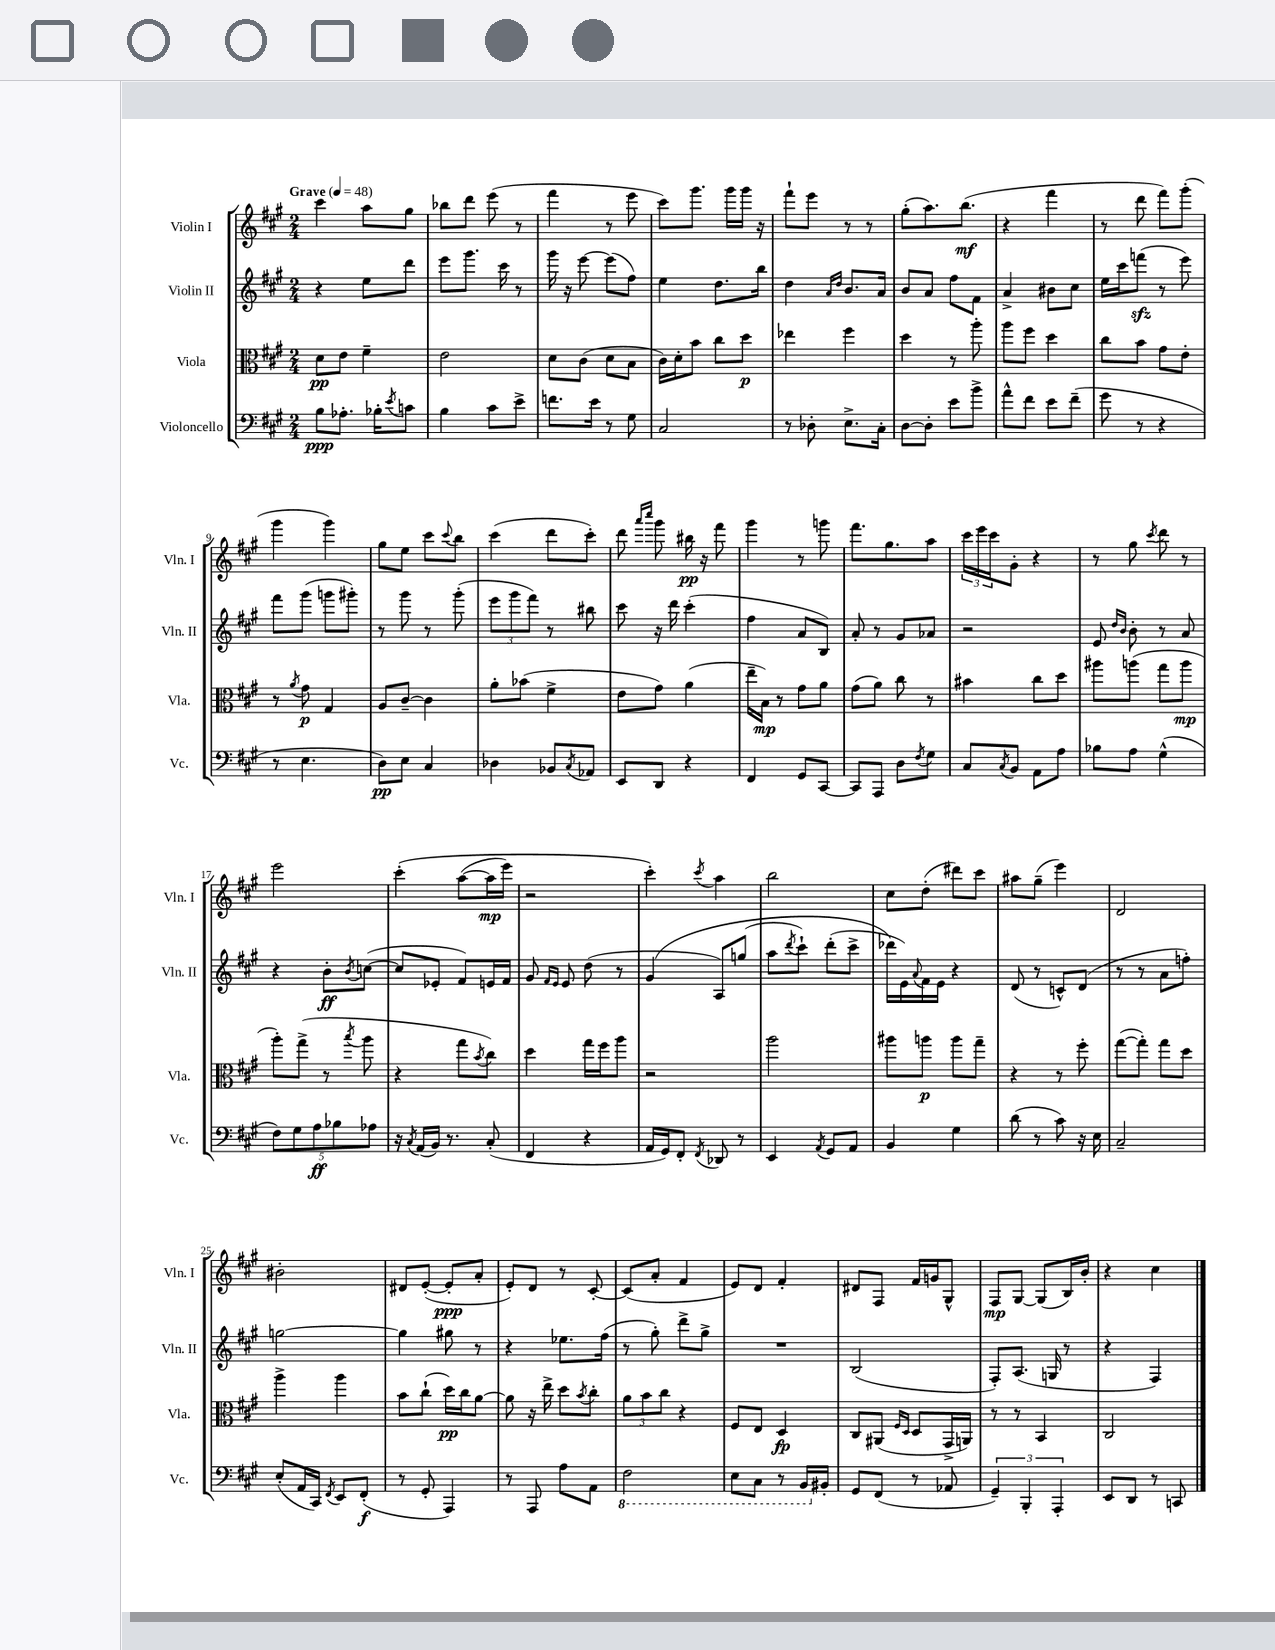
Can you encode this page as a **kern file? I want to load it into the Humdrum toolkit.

**kern	**kern	**kern	**kern
*staff4	*staff3	*staff2	*staff1
*clefF4	*clefC3	*clefG2	*clefG2
*k[f#c#g#]	*k[f#c#g#]	*k[f#c#g#]	*k[f#c#g#]
*M2/4	*M2/4	*M2/4	*M2/4
*MM48	*MM48	*MM48	*MM48
8B\L	8d\L	4r	4ccc#\
8.A-'\J	8e\J	.	.
.	4f#~\	8ee\L	8aa\L
16B-'\LK	.	.	.
8qe/	.	.	.
8c\J	.	8ddd\J	8gg#\J
=	=	=	=
4B\	2e\	8eee\L	8bb-\L
.	.	8.ggg#\J	8ddd\J
8c#\L	.	.	(8eee\
.	.	16ccc#\	.
8e^\J	.	8r	8r
=	=	=	=
8.f\L	8d\L	16ggg#\	4fff#\
.	.	16r	.
.	(8c#\J	[8eee\	.
16e\Jk	.	.	.
8r	8d\L	(8eee\]L	8r
8G#\	8B\J	8ff#\J)	8eee\
=	=	=	=
2C#/	16c#\LL)	4ee\	8ccc#\L)
.	16d'\J	.	.
.	8b\J	.	8.ggg#\J
.	8cc#\L	8.dd\L	.
.	.	.	16ggg#\LL
.	8dd\J	.	16ggg#\JJ
.	.	16bb\Jk	16r
=	=	=	=
8r	4ee-\	4dd\	8fff#`\L
8D-'\	.	.	8eee\J
.	.	16qqa/LL	.
.	.	16qqdd/JJ	.
8.E^\L	4ff#\	8.b/L	8r
.	.	.	8r
16C#'\Jk	.	16a/Jk	.
=	=	=	=
[8D\L	4dd\	8b/L	(8gg#'\L
8D'\]J	.	8a/J	8.aa\)
8e\L	8r	8ff#\L	.
.	.	.	(8.bb\J
8b^\J	8aa'\	8f#\J	.
=	=	=	=
8a^^\L	8aa\L	4a^/	4r
8f#\J	8ff#\J	.	.
8e\L	4dd\	8b#\L	4fff#\
(8f#~\J	.	8cc#\J	.
=	=	=	=
8g#\	8cc#\L	16ee\LL	8r
.	.	16ccc#\J	.
8r	8b\J	(8fff\J	8ddd\
4r	8g#\L	8r	8fff#\L)
.	8e'\J	8eee\)	(8ggg#'\J
=	=	=	=
8r	8r	8fff#\L	4ggg#\
.	8qa/	.	.
4.E\	8g#\	(8ggg#\J	.
.	4G#/	8ggg\L	4ggg#\)
.	.	8ggg#'\J)	.
=	=	=	=
8D\L)	8A/L	8r	8gg#\L
8E\J	[8c#~/J	8ggg#\	8ee\J
4C#/	4c#\]	8r	8ccc#\L
.	.	.	8qqccc#/
.	.	(8ggg#'\	8bb\J
=	=	=	=
4D-\	8a'\L	12eee\L	(4ccc#\
.	.	12ggg#\	.
.	(8b-\J	.	.
.	.	12fff#\J)	.
8BB-/L	4f#^\	8r	8ddd\L
8qC#/	.	.	.
8AA-/J	.	8bb#\	8ccc#'\J)
=	=	=	=
8EE/L	8e\L	8ccc#\	8ddd\
.	.	.	16qqaaa/LL
.	.	.	16qqcccc#/JJ
8DD/J	8g#\J)	16r	8ggg#\
.	.	16ddd\	.
4r	(4a\	(4ccc#'\	16bb#\
.	.	.	16r
.	.	.	8fff#\
=	=	=	=
4FF#/	16ee~\LL	4ff#\	4ggg#\
.	16B\JJ)	.	.
.	8r	.	.
8GG#/L	8g#\L	8a/L	8r
[8CC#/J	8a\J	8B/J)	8ggg\
=	=	=	=
8CC#/]L	(8g#\L	8a'/	8.fff#\L
8AAA/J	8a\J)	8r	.
.	.	.	8.gg#\
8D\L	8cc#\	8g#/L	.
8qF#/	.	.	.
8G#\J	8r	8a-/J	8aa\J
=	=	=	=
8C#/L	4b#\	2r	24ccc#\LL
.	.	.	24eee\
.	.	.	24ccc#\J
8qC#/	.	.	.
8BB/J	.	.	8g#'\J
8AA\L	8cc#\L	.	4r
8A\J	8dd\J	.	.
=	=	=	=
8B-\L	8aa#\L	8e/	8r
.	.	16qqdd/LL	.
.	.	16qqb/JJ	.
8A\J	(8aa\J	8b'\	8gg#\
.	.	.	8qccc#/
(4G#^^\	8gg#\L	8r	8ddd\
.	8aa\J	8a/	8r
=	=	=	=
10F#\L)	8aa'\L)	4r	2eee\
10G#\	.	.	.
.	(8gg#^\J	.	.
10A\	.	.	.
.	8r	8b'\L	.
10B-\	.	.	.
.	8qbb/	8qb/	.
.	8aa\	([8cc\J	.
10A-\J	.	.	.
=	=	=	=
16r	4r	8cc/]L	&(4ccc#'\
8qC#/	.	.	.
(16AA/LL	.	.	.
16BB/JJ)	.	8e-'/J	.
8.r	.	.	.
.	8gg#\L	8f#/L)	([8aa\L
.	8qb/	.	.
(8C#'/	8cc#\J)	16e/L	16aa\]L
.	.	16f#/JJ	16eee\JJ)
=	=	=	=
4FF#/	4dd\	8g#/	2r
.	.	16qqf#/LL	.
.	.	16qqe/JJ	.
.	.	8e/	.
4r	16gg#\LL	(8dd\	.
.	16ff#\J	.	.
.	8aa\J	8r	.
=	=	=	=
16AA/LL	2r	&(4g#/	4ccc#'\&)
16GG#/J)	.	.	.
8FF#'/J	.	.	.
8qFF#/	.	.	8qccc#/
8DD-/	.	8A/L)	4aa\
8r	.	(8gg/J	.
=	=	=	=
4EE/	2aa\	8aa\L	2bb\
.	.	8qddd/	.
.	.	8ccc#`\J)	.
8qAA/	.	.	.
8GG#/L	.	(8ddd'\L	.
8AA/J	.	8ccc#^\J	.
=	=	=	=
4BB/	8aa#\L	16ddd-\LL&)	8cc#\L
.	.	16e\)	.
.	.	8qqa/	.
.	8aa\J	16f#\	(8dd'\J
.	.	16e\JJ	.
4G#\	8aa\L	4r	8ddd#\L)
.	8gg#~\J	.	8ccc#\J
=	=	=	=
(8d\	4r	(8d/	8aa#\L
8r	.	8r	(8gg#~\J
8c#\)	8r	8c^^/L)	4eee\)
16r	8ff#'\	(8d/J	.
16E\	.	.	.
=	=	=	=
2C#~/	([8gg#\L	8r	2d/
.	8gg#'\]J)	8r	.
.	8gg#\L	8a\L	.
.	8dd\J	8ff'\J)	.
=	=	=	=
(8E'/L	4aa^\	[2gg\	2b#'\
16AA/L	.	.	.
16CC#/JJ)	.	.	.
8qFF#/	.	.	.
8EE/L	4aa\	.	.
(8FF#'/J	.	.	.
=	=	=	=
8r	8b\L	4gg\]	8d#/L
8GG#'/	(8cc#`\J	.	([8e'/J
4AAA/)	16dd\LL)	8gg#\	8e'/]L
.	16cc#\J	.	.
.	[8a\J	8r	8a'/J
=	=	=	=
8r	8a\]	4r	8e'/L)
8AAA/	16r	.	8d/J
.	16ee^\	.	.
8A\L	8dd\L	8.ee-\L	8r
.	8qb/	.	.
8AA\J	8cc#'\J	.	[8c#'/
.	.	(16ff#\Jk	.
=	=	=	=
2FF#\	12a\L	8r	(8c#/]L
.	12b\	.	.
.	.	8gg#'\)	8a'/J
.	12cc#\J	.	.
.	4r	8ddd^\L	4f#/
.	.	8gg#^\J	.
=	=	=	=
8EE\L	8F#/L	2r	8e/L)
8CC#\J	8E/J	.	8d/J
8r	4D/	.	4f#'/
16BBB/LL	.	.	.
16BB#'/JJ	.	.	.
=	=	=	=
8GG#/L	8C#/L	(2B/	8d#/L
(8FF#/J	(8AA#/J	.	8F#/J
.	16qqF#/LL	.	.
.	16qqD/JJ	.	.
8r	8D/L	.	16f#/LL
.	.	.	16g/J
8AA-/	16GG#^/L	.	8G#^^/J
.	16AA/JJ)	.	.
=	=	=	=
6GG#~/)	8r	8F#'/L)	8F#/L
.	8r	(8.A/J	[8G#/J
6BBB'/	.	.	.
.	4BB/	.	(8G#/]L
.	.	16G/	.
6AAA'/	.	.	.
.	.	8r	16B/L)
.	.	.	16b'/JJ
=	=	=	=
8EE/L	2C#/	4r	4r
8DD/J	.	.	.
8r	.	4F#/)	4cc#\
8CC/	.	.	.
==	==	==	==
*-	*-	*-	*-
